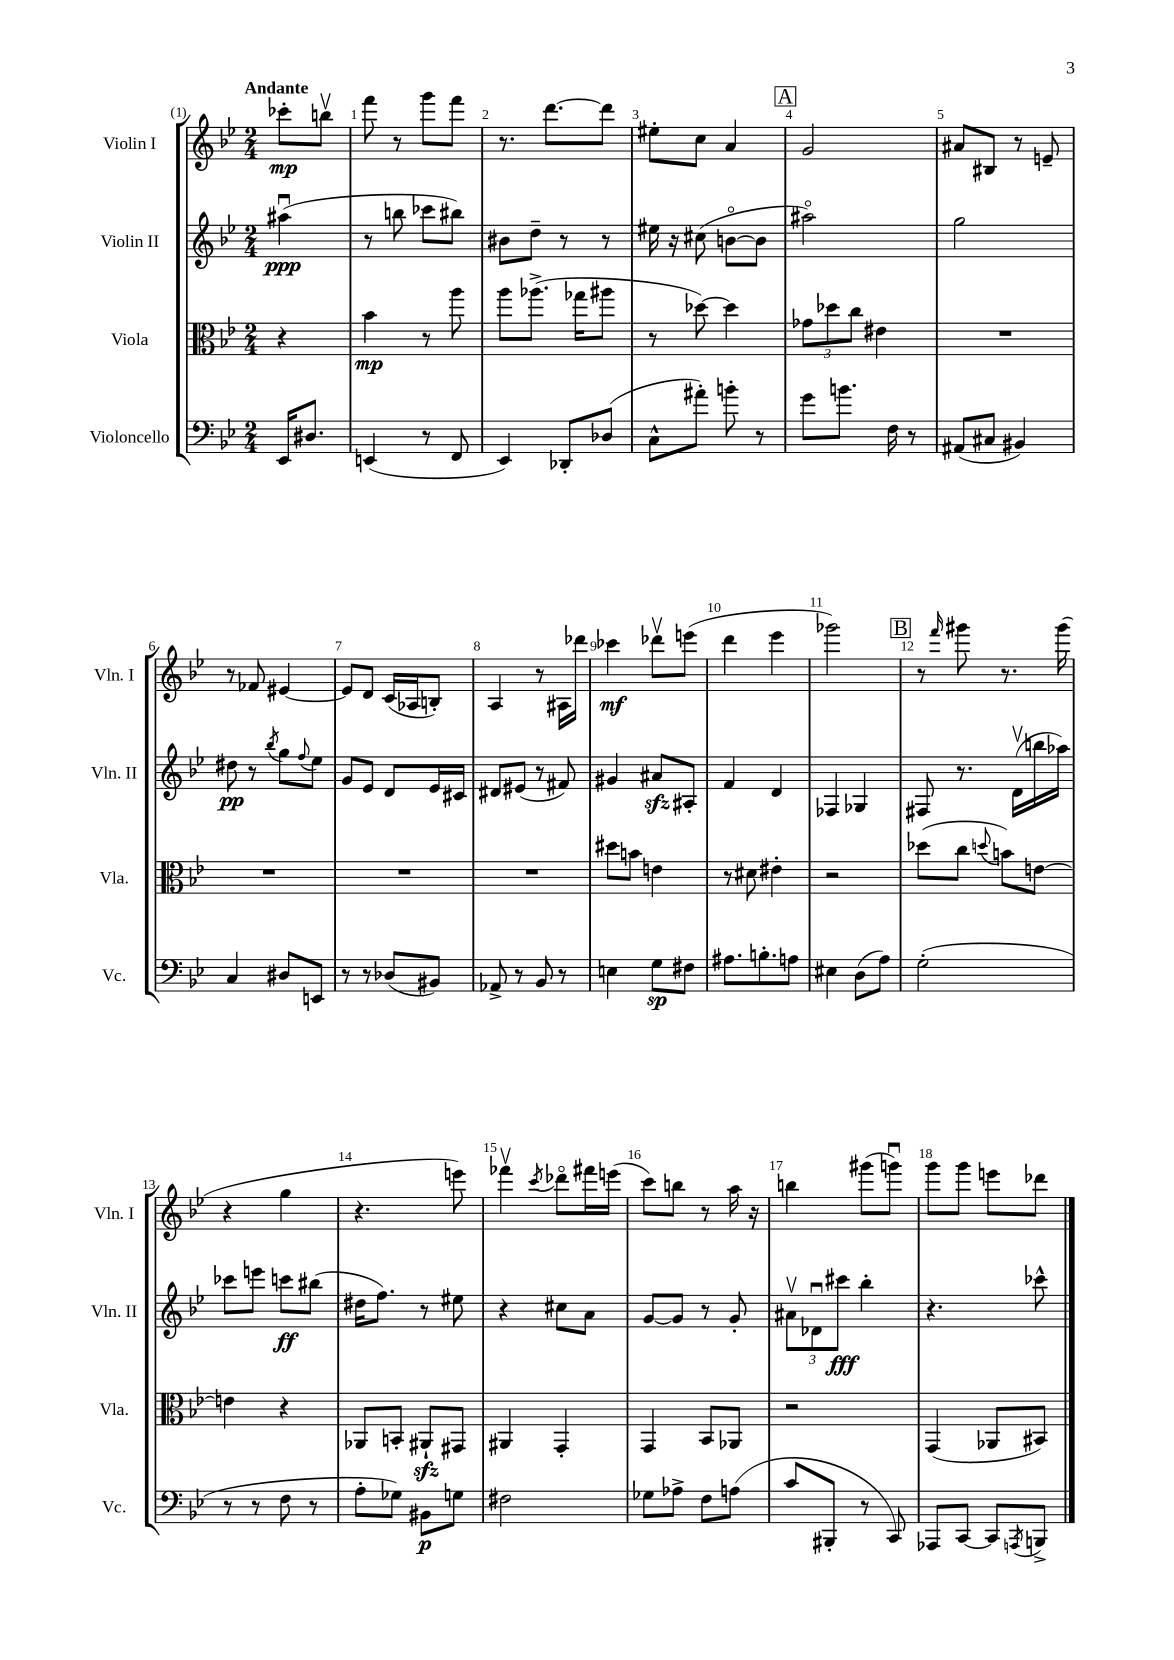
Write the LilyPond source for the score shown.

<<
\new StaffGroup <<
\new Staff = "s0" \with { instrumentName = "Violin I" shortInstrumentName = "Vln. I" } {
    \clef treble \key bes \major \numericTimeSignature \time 2/4 \partial 4 \tempo "Andante"
    ces'''8-.\mp b''8\upbow |
    f'''8 r8 g'''8 f'''8 |
    r8. d'''8.~ d'''8 |
    eis''8-. c''8 a'4 |
    \mark \markup { \box "A" } g'2 |
    ais'8 bis8 r8 e'8-- |
    r8 fes'8 eis'4~ |
    eis'8 d'8 c'16( aes16 b8-.) |
    a4 r8 ais16 des'''16 |
    ces'''4\mf des'''8\upbow e'''8( |
    d'''4 ees'''4 |
    ges'''2) |
    \mark \markup { \box "B" } r8 \grace { f'''16 } gis'''8 r8. gis'''16( |
    r4 g''4 |
    r4. e'''8) |
    fes'''4\upbow \acciaccatura { c'''8 } des'''8\flageolet fis'''16 e'''16( |
    c'''8) b''8 r8 a''16 r16 |
    b''4 gis'''8( g'''8\downbow) |
    g'''8 g'''8 e'''8 des'''8 \bar "|." |
}
\new Staff = "s1" \with { instrumentName = "Violin II" shortInstrumentName = "Vln. II" } {
    \clef treble \key bes \major \numericTimeSignature \time 2/4 \partial 4
    ais''4\downbow\ppp( |
    r8 b''8 ces'''8 bis''8) |
    bis'8 d''8-- r8 r8 |
    eis''16 r16 cis''8( b'8~\flageolet b'8 |
    \mark \markup { \box "A" } ais''2\flageolet) |
    g''2 |
    dis''8\pp r8 \acciaccatura { bes''8 } g''8 \appoggiatura { f''8 } ees''8 |
    g'8 ees'8 d'8 ees'16 cis'16 |
    dis'8 eis'8( r8 fis'8) |
    gis'4 ais'8\sfz ais8-. |
    f'4 d'4 |
    fes4 ges4 |
    \mark \markup { \box "B" } fis8 r8. d'16\upbow( b''16 aes''16) |
    ces'''8 e'''8 c'''8\ff bis''8( |
    dis''16 f''8.) r8 eis''8 |
    r4 cis''8 a'8 |
    g'8~ g'8 r8 g'8-. |
    \tuplet 3/2 { ais'8\upbow des'8\downbow cis'''8\fff } bes''4-. |
    r4. ces'''8-^ \bar "|." |
}
\new Staff = "s2" \with { instrumentName = "Viola" shortInstrumentName = "Vla." } {
    \clef alto \key bes \major \numericTimeSignature \time 2/4 \partial 4
    r4 |
    bes'4\mp r8 a''8 |
    a''8 aes''8.->( ges''16 ais''8 |
    r8 des''8~) des''4 |
    \mark \markup { \box "A" } \tuplet 3/2 { ges'8 des''8 c''8 } eis'4 |
    R2 |
    R2 |
    R2 |
    R2 |
    dis''8 b'8 e'4 |
    r8 dis'8 eis'4-. |
    r2 |
    \mark \markup { \box "B" } des''8( c''8 \appoggiatura { d''8 } b'8) e'8~ |
    e'4 r4 |
    aes,8 b,8-. ais,8-!\sfz gis,8 |
    ais,4 g,4-. |
    g,4 bes,8 aes,8 |
    r2 |
    g,4( aes,8 bis,8) \bar "|." |
}
\new Staff = "s3" \with { instrumentName = "Violoncello" shortInstrumentName = "Vc." } {
    \clef bass \key bes \major \numericTimeSignature \time 2/4 \partial 4
    ees,16 dis8. |
    e,4( r8 f,8 |
    ees,4) des,8-. des8( |
    c8-^ ais'8-.) b'8-. r8 |
    \mark \markup { \box "A" } g'8 b'8. f16 r8 |
    ais,8( cis8 bis,4) |
    c4 dis8 e,8 |
    r8 r8 des8( bis,8) |
    aes,8-> r8 bes,8 r8 |
    e4 g8\sp fis8 |
    ais8. b8.-. a8 |
    eis4 d8( a8) |
    \mark \markup { \box "B" } g2-.( |
    r8 r8 f8 r8 |
    a8-. ges8) bis,8\p g8 |
    fis2 |
    ges8 aes8-> f8 a8( |
    c'8 bis,,8-. r8 c,8) |
    aes,,8 c,8~ c,8 \acciaccatura { a,,8 } b,,8-> \bar "|." |
}
>>
>>
\layout { \context { \Score \override BarNumber.break-visibility = ##(#f #t #t) barNumberVisibility = #all-bar-numbers-visible } }
